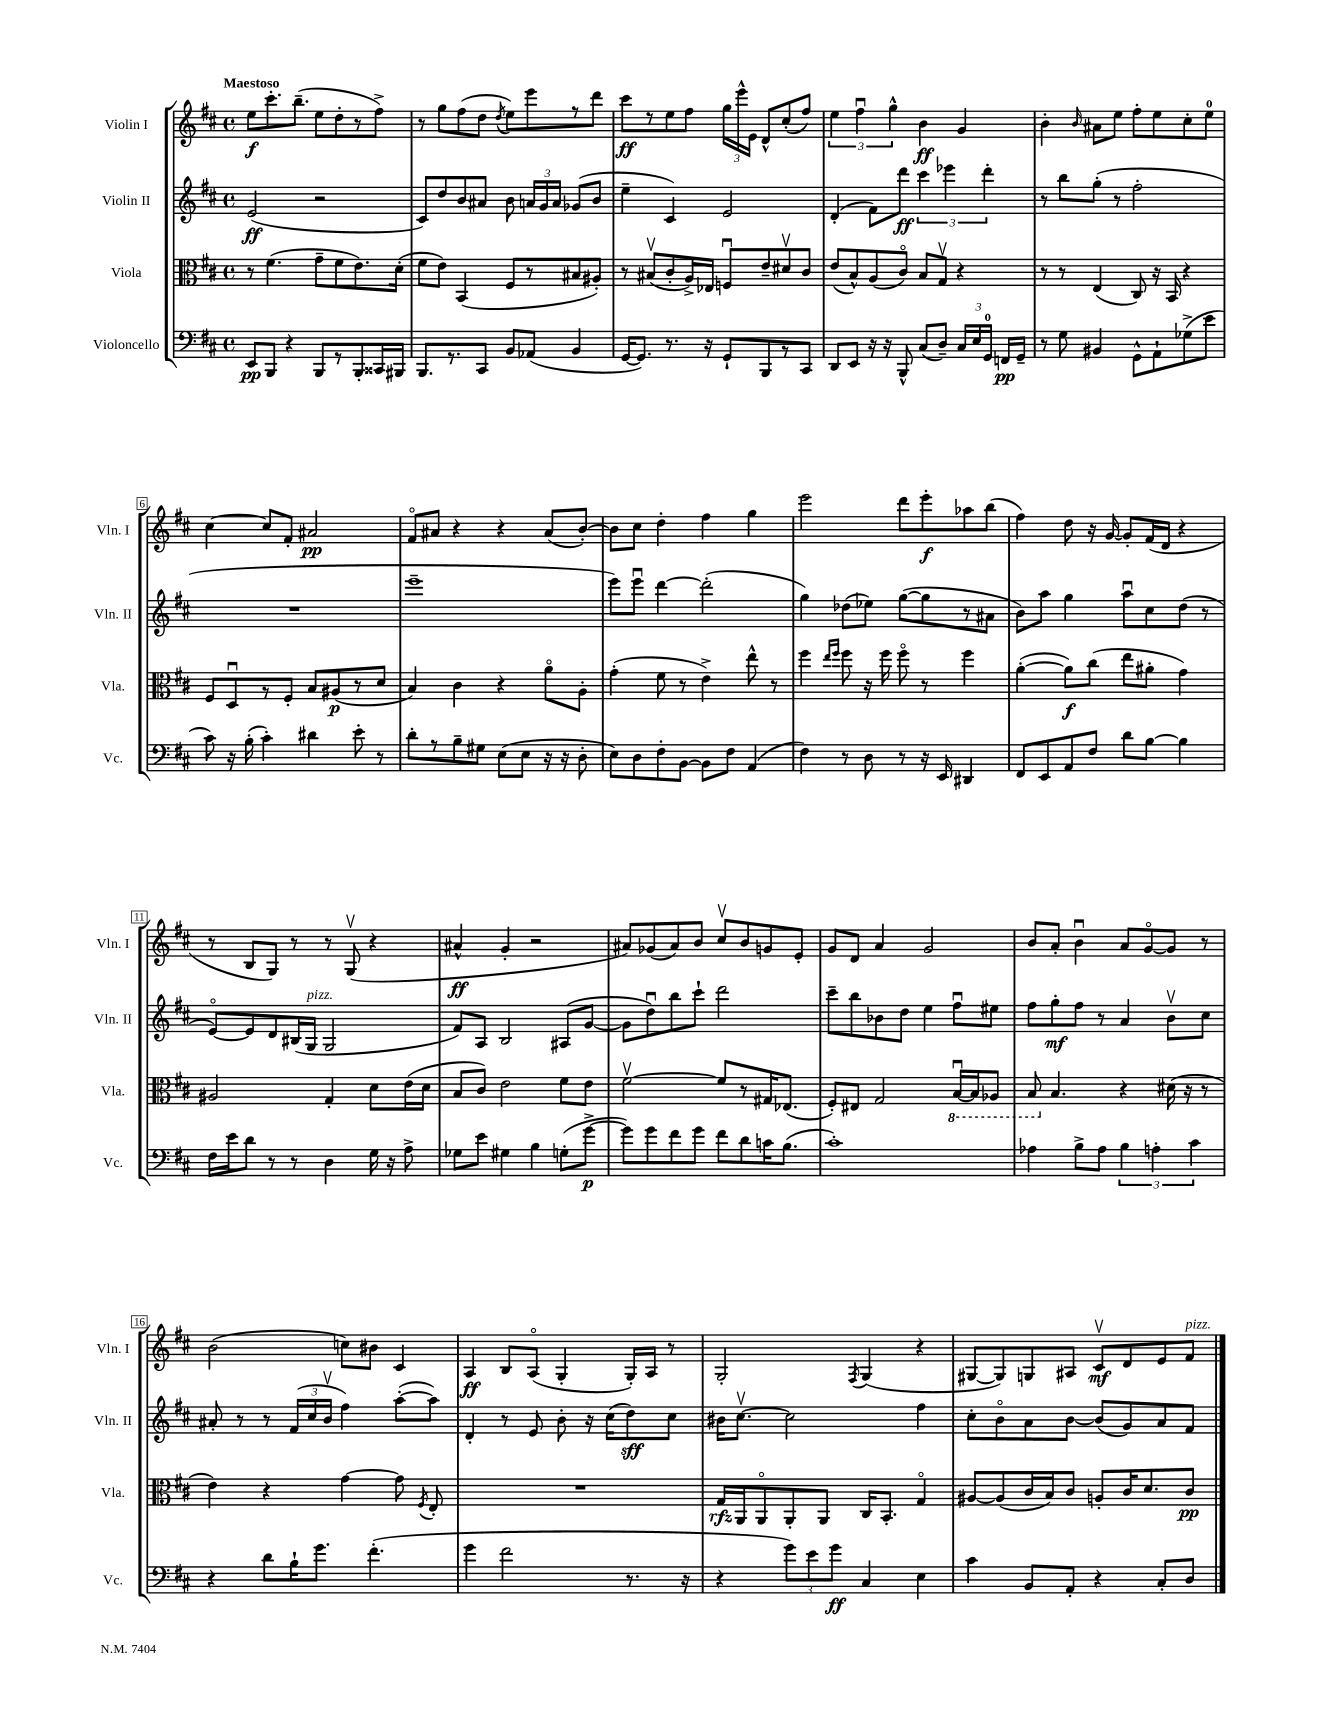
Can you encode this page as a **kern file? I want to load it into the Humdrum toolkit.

**kern	**kern	**kern	**kern
*staff4	*staff3	*staff2	*staff1
*clefF4	*clefC3	*clefG2	*clefG2
*k[f#c#]	*k[f#c#]	*k[f#c#]	*k[f#c#]
*M4/4	*M4/4	*M4/4	*M4/4
*met(c)	*met(c)	*met(c)	*met(c)
8EE	8r	(2e	8ee
8BBB	(4.f#	.	8.ccc#'
4r	.	.	.
.	.	.	(8.bb~
8BBB	8g~	2r	8ee
8r	8f#	.	8dd'
8BBB'	8.e)	.	8r
16CC##	.	.	8ff#^)
16BBB#	(16d'	.	.
=	=	=	=
8.BBB	8f#	8c#)	8r
.	8e)	8dd	8gg
8.r	.	.	.
.	(4BB	8b	(8ff#
8CC#	.	8a#	8dd
.	.	.	8qdd
8BB	8F#	8b	8ee)
(8AA-	8r	24a	8eee
.	.	24g	.
.	.	24a	.
4BB	8B#	(8g-	8r
.	8A#')	8b	8ddd
=	=	=	=
[16GG	8r	4ee~	8ccc#
8.GG])	.	.	.
.	(8B#v	.	8r
8.r	8c#'	4c#)	8ee
.	16A^)	.	8ff#
16r	16E-	.	.
8GG`	8Fu	2e	24gg
.	.	.	24eee^^
.	.	.	24e
8BBB	8e~	.	8d^^
8r	8d#v	.	(8cc#'
8CC#	8c#	.	8ff#)
=	=	=	=
8DD	(8e	(4d'	6ee
8EE	8B^^)	.	.
.	.	.	6ff#u
16r	(8A	8f#)	.
16r	.	.	.
.	.	.	6gg^^
8BBB^^	8c#o)	8ddd	.
(8C#	8B	6ccc#	4b
8D~)	8Gv	.	.
.	.	6eee-	.
24C#	4r	.	4g
24E	.	.	.
24GG	.	6ddd'	.
16FF	.	.	.
16GG~	.	.	.
=	=	=	=
8r	8r	8r	4b'
8G	8r	8bb	.
.	.	.	16qqb
4BB#	(4E	(8gg'	8a#
.	.	8r	8ee
8GG^^	8C#)	2ff#'	8ff#'
8AA`	16r	.	8ee
.	16BB	.	.
(8G-^	4r	.	8cc#'
8e	.	.	8ee
=	=	=	=
8c#)	8F#	1r	[4cc#
16r	8Du	.	.
(16B'	.	.	.
4c#')	8r	.	8cc#]
.	8F#'	.	8f#'
4d#	8B	.	2a#
.	(8A#	.	.
8e'	8r	.	.
8r	8d	.	.
=	=	=	=
8d'	4B)	1eee~	8f#o
8r	.	.	8a#
8B~	4c#	.	4r
8G#	.	.	.
(8E	4r	.	4r
8E	.	.	.
16r	8ao	.	(8a#
16r	.	.	.
8D'	8A'	.	[8b')
=	=	=	=
8E)	(4g'	8eee)	8b]
8D	.	8eeeu	8cc#
8F#'	8f#	[4ddd	4dd'
[8BB	8r	.	.
8BB]	4e^)	(2ddd']	4ff#
8F#	.	.	.
(4AA	8ee^^	.	4gg
.	8r	.	.
=	=	=	=
4F#)	4ff#	4gg)	2eee
.	16qqee	.	.
.	16qqff#	.	.
8r	8ff#	(8dd-	.
8D	16r	8ee-)	.
.	16ff#	.	.
8r	8ff#o	([8gg	8ddd
16r	8r	8gg]	8eee'
16EE	.	.	.
4DD#	4ff#	8r	8aa-
.	.	8a#	(8bb
=	=	=	=
8FF#	([4a'	8b)	4ff#)
8EE	.	8aa	.
8AA	8a])	4gg	8dd
8F#	(8cc#	.	16r
.	.	.	[16g
8d	8ee	8aau	8g']
[8B	8a#'	8cc#	(16f#
.	.	.	16d
4B]	4g)	(8dd	4r
.	.	8r	.
=	=	=	=
16F#	2A#	[8eo)	8r
16e	.	.	.
8d	.	8e]	8B
8r	.	8d	8G)
8r	.	(16B#	8r
.	.	16G	.
4D	4G'	2G	8r
.	.	.	(8Gv
16G	8d	.	4r
16r	.	.	.
8A^	(16e	.	.
.	16d	.	.
=	=	=	=
8G-	8B	8f#)	4a#^^
8e	8c#)	8A	.
4G#	2e	2B	4g'
4B	.	.	2r
(8G'	8f#	(8A#	.
[8g^	8e	[8g	.
=	=	=	=
8g])	[2f#v	8g]	8a#)
8g	.	8ddu)	(8g-
8f#	.	8bb	8a#)
8g	.	8ccc#`	8b
8f#	8f#]	2ddd	8cc#v
8d	8r	.	8b
16c	16G#	.	8g
(8.B	(8.E-	.	.
.	.	.	8e'
=	=	=	=
1c#')	8F#')	8ccc#~	8g
.	8E#	8bb	8d
.	2G	8b-	4a
.	.	8dd	.
.	.	4ee	2g
.	[16BBu	8ff#u	.
.	16BB]	.	.
.	8AA-	8ee#	.
=	=	=	=
4A-	8BB	8ff#	8b
.	4.B	8gg'	8a'
8B^	.	8ff#	4bu
8A-	.	8r	.
6B	4r	4a	8a
.	.	.	[8go
6A'	.	.	.
.	(16d#	8bv	8g]
.	16r	.	.
6c#	.	.	.
.	8r	8cc#	8r
=	=	=	=
4r	4e)	8a#'	(2b
.	.	8r	.
8d	4r	8r	.
16B`	.	(24f#	.
.	.	24cc#	.
8.g	.	.	.
.	.	24bv	.
.	[4g	4ff#)	8cc)
(4.f#'	.	.	8b#
.	8g]	([8aa'	4c#
.	8qF#	.	.
.	8E'	8aa])	.
=	=	=	=
4g	1r	4d'	4A
2f#	.	8r	8B
.	.	8e	(8Ao
.	.	8b'	4G'
.	.	16r	.
.	.	(16cc#	.
8.r	.	8dd)	16G')
.	.	.	16A
.	.	8cc#	8r
16r	.	.	.
=	=	=	=
4r	16G	16b#	2G'
.	16AA	[8.cc#v	.
.	8AAo	.	.
12g)	8AA'	2cc#]	.
12e	.	.	.
.	8AA	.	.
12g	.	.	.
.	.	.	8qF#
4C#	16C#	.	(4G
.	8.BB'	.	.
4E	4Go	4ff#	4r
=	=	=	=
4c#	[8A#	8cc#'	[8G#
.	(8A#]	8bo	8G#])
8BB	16c#	8a	8G
.	16B)	.	.
8AA'	8c#	[8b	8A#
4r	8A'	(8b]	8c#v
.	16c#	8g)	8d
.	8.d	.	.
8C#'	.	8a	8e
8D	8c#	8f#	8f#
==	==	==	==
*-	*-	*-	*-
